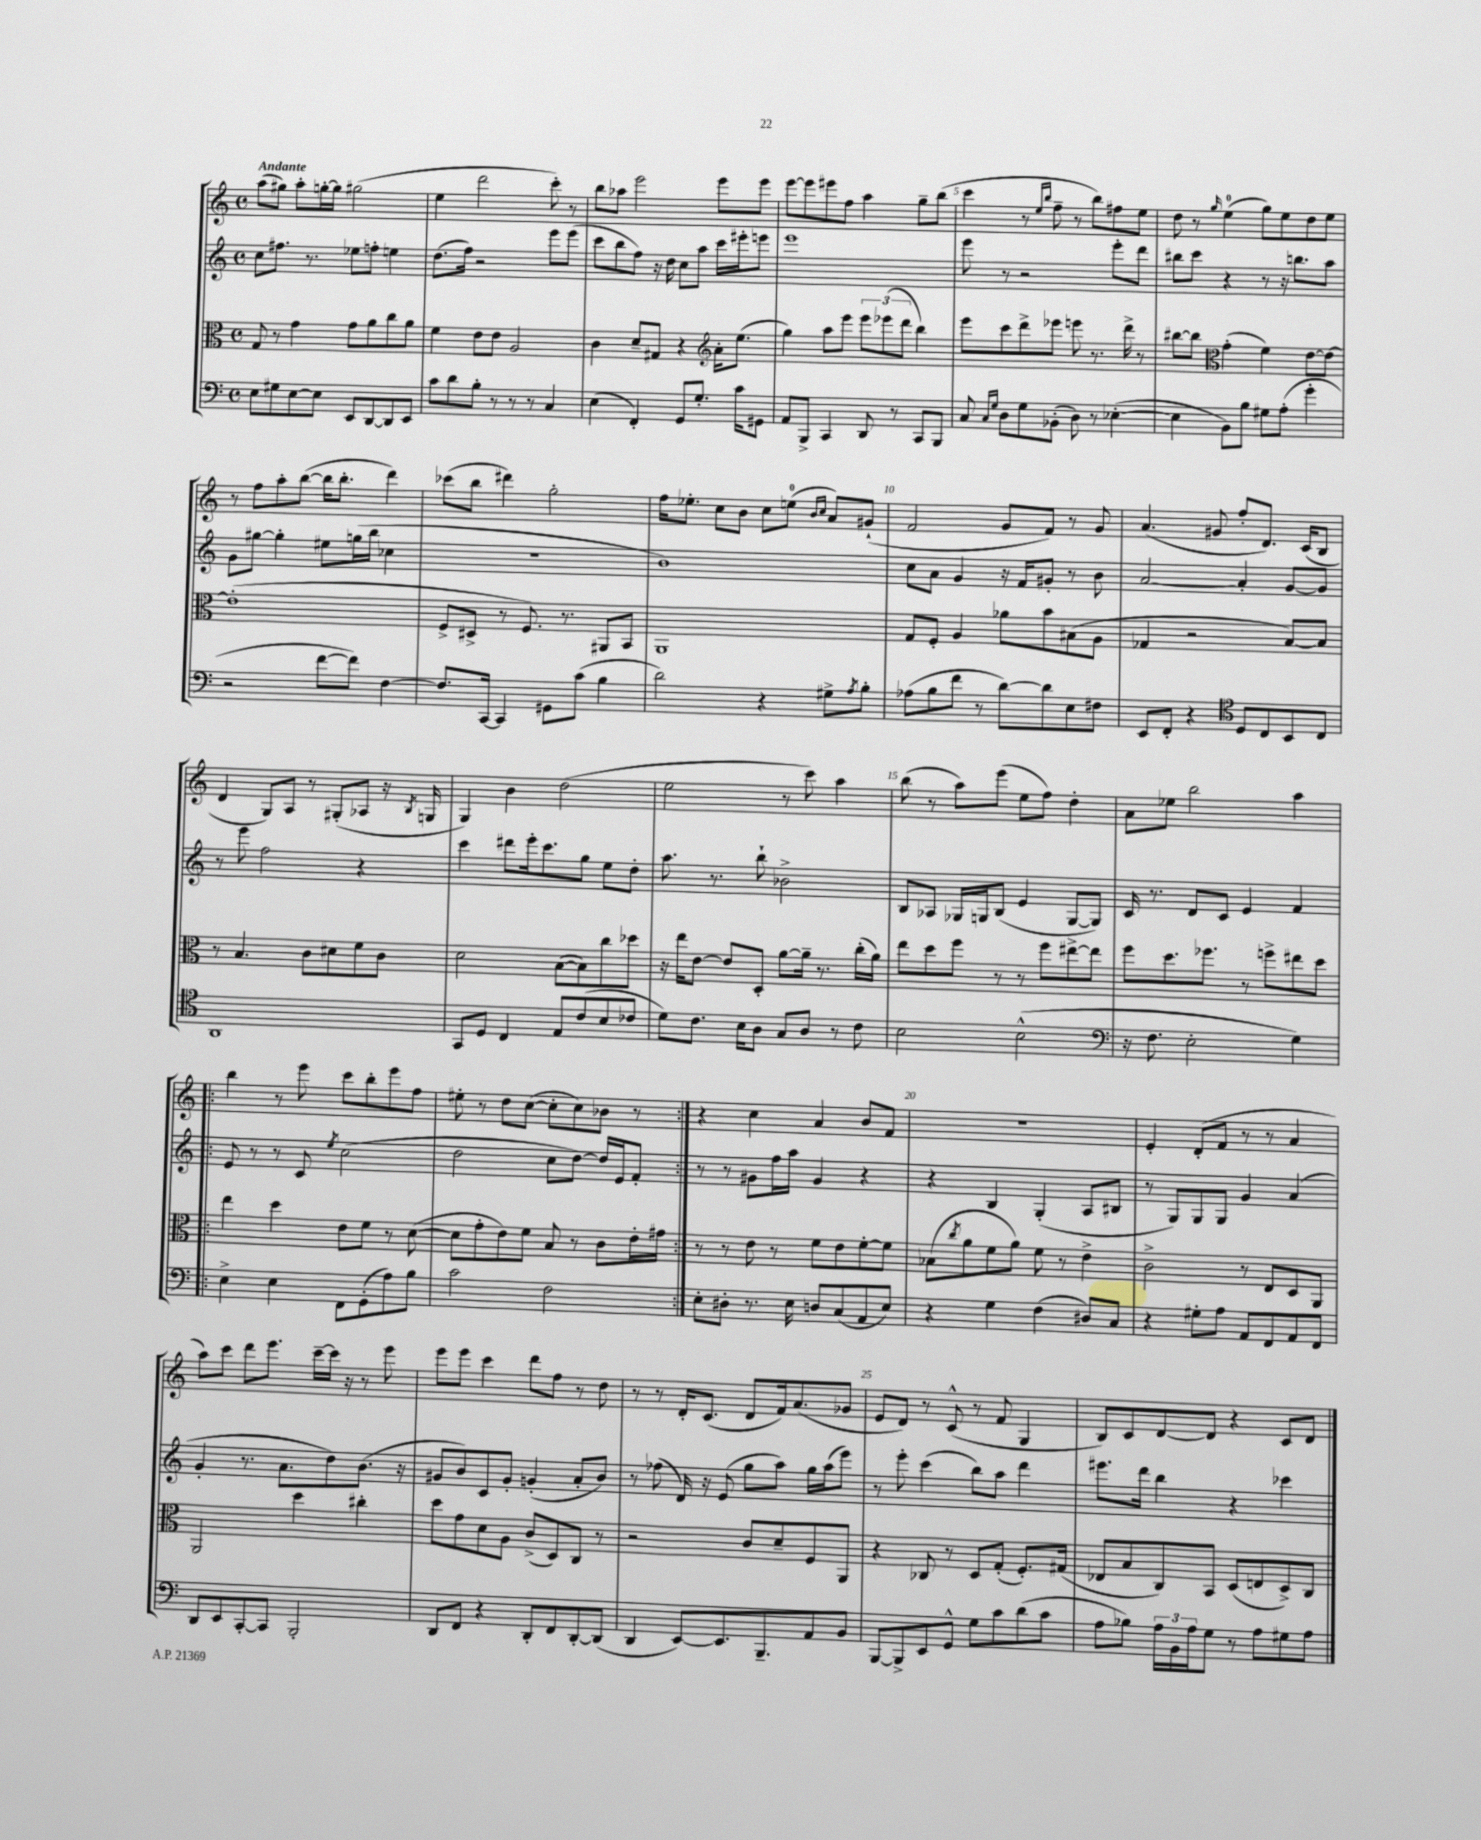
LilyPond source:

<<
\new StaffGroup <<
\new Staff = "s0" {
    \clef treble \key c \major \defaultTimeSignature \time 4/4 \tempo "Andante"
    a''8( gis''8) a''8-. g''16~-. g''16 gis''2( |
    e''4 d'''2 c'''8-.) r8 |
    b''8 aes''8 e'''2 e'''8 e'''8 |
    e'''8~ e'''8 eis'''8 f''8 a''4 g''8-- b''8( |
    c'''4 r8 \grace { e''16 b''16 } f''8-- r8 b''8) fis''8 e''8 |
    d''8 r8 \grace { g''16 } e''4-0( g''8) e''8 d''8 e''8 |
    r8 f''8 a''8-. b''8~( b''16 b''8.-. d'''4) |
    ces'''8( b''8 dis'''4) g''2-. |
    f''16 ees''8.-. c''8 b'8 c''8 e''8-0( \grace { b'16 c''16 } a'8) gis'8-!( |
    f'2 g'8 f'8) r8 g'8 |
    a'4.( gis'8 f''8-. d'8.) c'16( b8 |
    d'4 g8) a8 r8 gis8-.( aes8 r16 \acciaccatura { b8 } g16 |
    g4) b'4 d''2( |
    e''2 r8 c'''8) a''4 |
    b''8( r8 a''8) e'''8( e''8 f''8) d''4-. |
    a'8 ees''8 b''2 a''4 |
    \repeat volta 2 { b''4 r8 e'''8 c'''8 b''8-. e'''8 f''8 |
    eis''8-. r8 d''8 c''8~( c''8-. c''8) bes'8 r8 | }
    r4 c''4 a'4 b'8 f'8 |
    R1 |
    e'4-. d'8-.( f'8 r8 r8 a'4 |
    a''8) c'''8 d'''8 e'''8. c'''16~-- c'''16 r16 r8 e'''8 |
    e'''8 e'''8 c'''4 d'''8 f''8 r8 d''8 |
    r8 r8 d'16-. c'8.( d'8 f'16) a'8.( ges'8 |
    e'8 d'8) r8 c'8-^( r8 f'8 g4 |
    b8) c'8 d'8~ d'8 r4 c'8 d'8 \bar "|." |
}
\new Staff = "s1" {
    \clef treble \key c \major \defaultTimeSignature \time 4/4
    c''8 fis''8. r8. ees''8 f''8-. e''4 |
    d''8.( f''16) r2 e'''8 e'''8( |
    c'''8 b''8 f''8) r16 d''16 c''8 a''8 c'''16 eis'''16-. e'''8 |
    e'''1 |
    e'''8 r8 r2 e'''8-. d'''8 |
    bis''8 c'''8 r4 r8 r16 b''8. a''8 |
    g'8 gis''8~ gis''4-. eis''8 g''16( b''16 ces''4 |
    r1 |
    b'1) |
    c''8 a'8 g'4 r16 f'16 gis'8-. r8 b'8 |
    a'2~ a'4-. g'8~ g'8 |
    r8 e'''8 f''2 r4 |
    c'''4 dis'''8 e'''16-. c'''8. g''8 e''8 d''8-. |
    a''8. r8. b''8-! bes'2-> |
    b8 aes8 ges16 g16 b8( e'4 g8~ g8) |
    c'16 r8. d'8 c'8 e'4 f'4 |
    \repeat volta 2 { e'8 r8 r8 c'8 \acciaccatura { e''8 } c''2( |
    d''2 c''8 d''8~) d''16 e'16 f'8-. | }
    r8 r8 gis'8 f''16 a''16 gis'4 r4 |
    r4 b4 g4-.( a8 bis8 |
    r8 g8) g8 g8 g'4 a'4( |
    g'4-. r8. a'8. d''8) b'8.( r16 |
    gis'8 b'8) c'8 gis'8-. g'4-.( a'8-. b'8) |
    r8 fes''8( d'16) r16 e'8( g''8 a''8) g''16 a''16( e'''8) |
    r8 e'''8-. c'''4( b''8) a''8 d'''4 |
    eis'''8. d'''16 b''4 r4 ces'''4 \bar "|." |
}
\new Staff = "s2" {
    \clef alto \key c \major \defaultTimeSignature \time 4/4
    g8 r8 g'4 g'8 a'8 c''8 a'8 |
    f'4 e'8 e'8 a2 |
    c'4 d'8-- gis8 r4 \clef treble a'16-. e''8.( |
    g''4) a''8 e'''8 \tuplet 3/2 { e'''8 ees'''8( d'''8 } b''4) |
    e'''8 c'''8 d'''8-> ees'''8 e'''8 r8. d'''16-> r8 |
    bis''8~ bis''8 \clef alto g'4-.( f'4) e'8~ e'8~ |
    e'1-.( |
    f8-> dis8-> r8 f8.) r8. ais,8 b,8 |
    a,1 |
    g8 f8-. a4 aes'8 b'8 bis8( a8 |
    ges4 r2 b8~) b8 |
    r8 b4. c'8 dis'8 f'8 c'8 |
    d'2 b8~( b8) c''8 des''8 |
    r16 e''16 e'8~ e'8 d8-. a'8~ a'16-- r8. c''16-.( a'16) |
    e''8 d''8 f''8 r8 r8 f''8 eis''8~-> eis''8 |
    f''8 d''8. fes''8. r8 f''8-> eis''8 d''8 |
    \repeat volta 2 { e''4 d''4 e'8 f'8 r8 d'8~( |
    d'8 g'8-. e'8) f'8 b8 r8 c'8 e'16-. gis'16 | }
    r8 r8 e'8 r8 f'8 e'8 f'8~-. f'8 |
    bes8( \acciaccatura { c''8 } a'8 f'8 a'8) f'8 r8 e'4-> |
    c'2-> r8 e8 d8 a,8 |
    a,2 d''4 cis''4-. |
    d''8 g'8 d'8 a8 c'8->( d8) c8 r8 |
    r2 c'8 d'8-- f8 a,8 |
    r4 ces8 r8 d8 g8-.( f8.-.) gis16( |
    ees8 b8 c8) b,8 d8( e8 d8->) c8 \bar "|." |
}
\new Staff = "s3" {
    \clef bass \key c \major \defaultTimeSignature \time 4/4
    e8 gis8 e8~ e8 e,8 d,8~ d,8 e,8 |
    c'8 d'8 b8-. r8 r8 r8 c4 |
    e4( f,4-.) g,8 g8.-. c'16 gis,8 |
    a,8 b,,8-> c,4 d,8 r8 c,8 b,,8 |
    c8 \grace { c16 g16 } d8 g8 bes,8-.( d8) r8 ees4~-.( |
    ees4 b,8) b8 gis8 a8-.( g'4-. |
    r2 f'8~ f'8) f4~ |
    f8. c,16~ c,4 gis,8 c'8( b4 |
    d'2) r4 gis8-> \acciaccatura { a8 } b8-. |
    aes8( b8 f'8 r8 d'8~) d'8 e8 fis8 |
    e,8 f,8-. r4 \clef tenor d8 c8 b,8 c8 |
    a,1 |
    g,8 d8 c4 e8 c'8( b8 ces'8 |
    d'8) c'8. b16 a8 g8 a8 r8 c'8 |
    b2 b2-^( |
    \clef bass r16 f8. e2-. g4) |
    \repeat volta 2 { e4-> e4 f,8 g,8-.( a8) b8 |
    c'2 f2 | }
    e8-. dis8-. r8. e16 d8 c8( a,8 e8) |
    r4 g4 f4( dis8) c8 |
    r4 gis8-. a8 a,8 f,8 a,8 f,8 |
    d,8 e,8 c,8~-. c,8 b,,2-. |
    d,8 f,8 r4 d,8-. f,8 d,8~-. d,8( |
    d,4 e,8~) e,8. b,,8.-- a,8 b,8 |
    b,,8~ b,,8-> e,8 g,8-^ g8 c'8 d'8( c'8 |
    a8 bes8) \tuplet 3/2 { a16 b,16 a16 } g8 r8 a8 gis8 a8 \bar "|." |
}
>>
>>
\layout { \context { \Score \override BarNumber.break-visibility = ##(#f #t #t) barNumberVisibility = #(every-nth-bar-number-visible 5) } }
